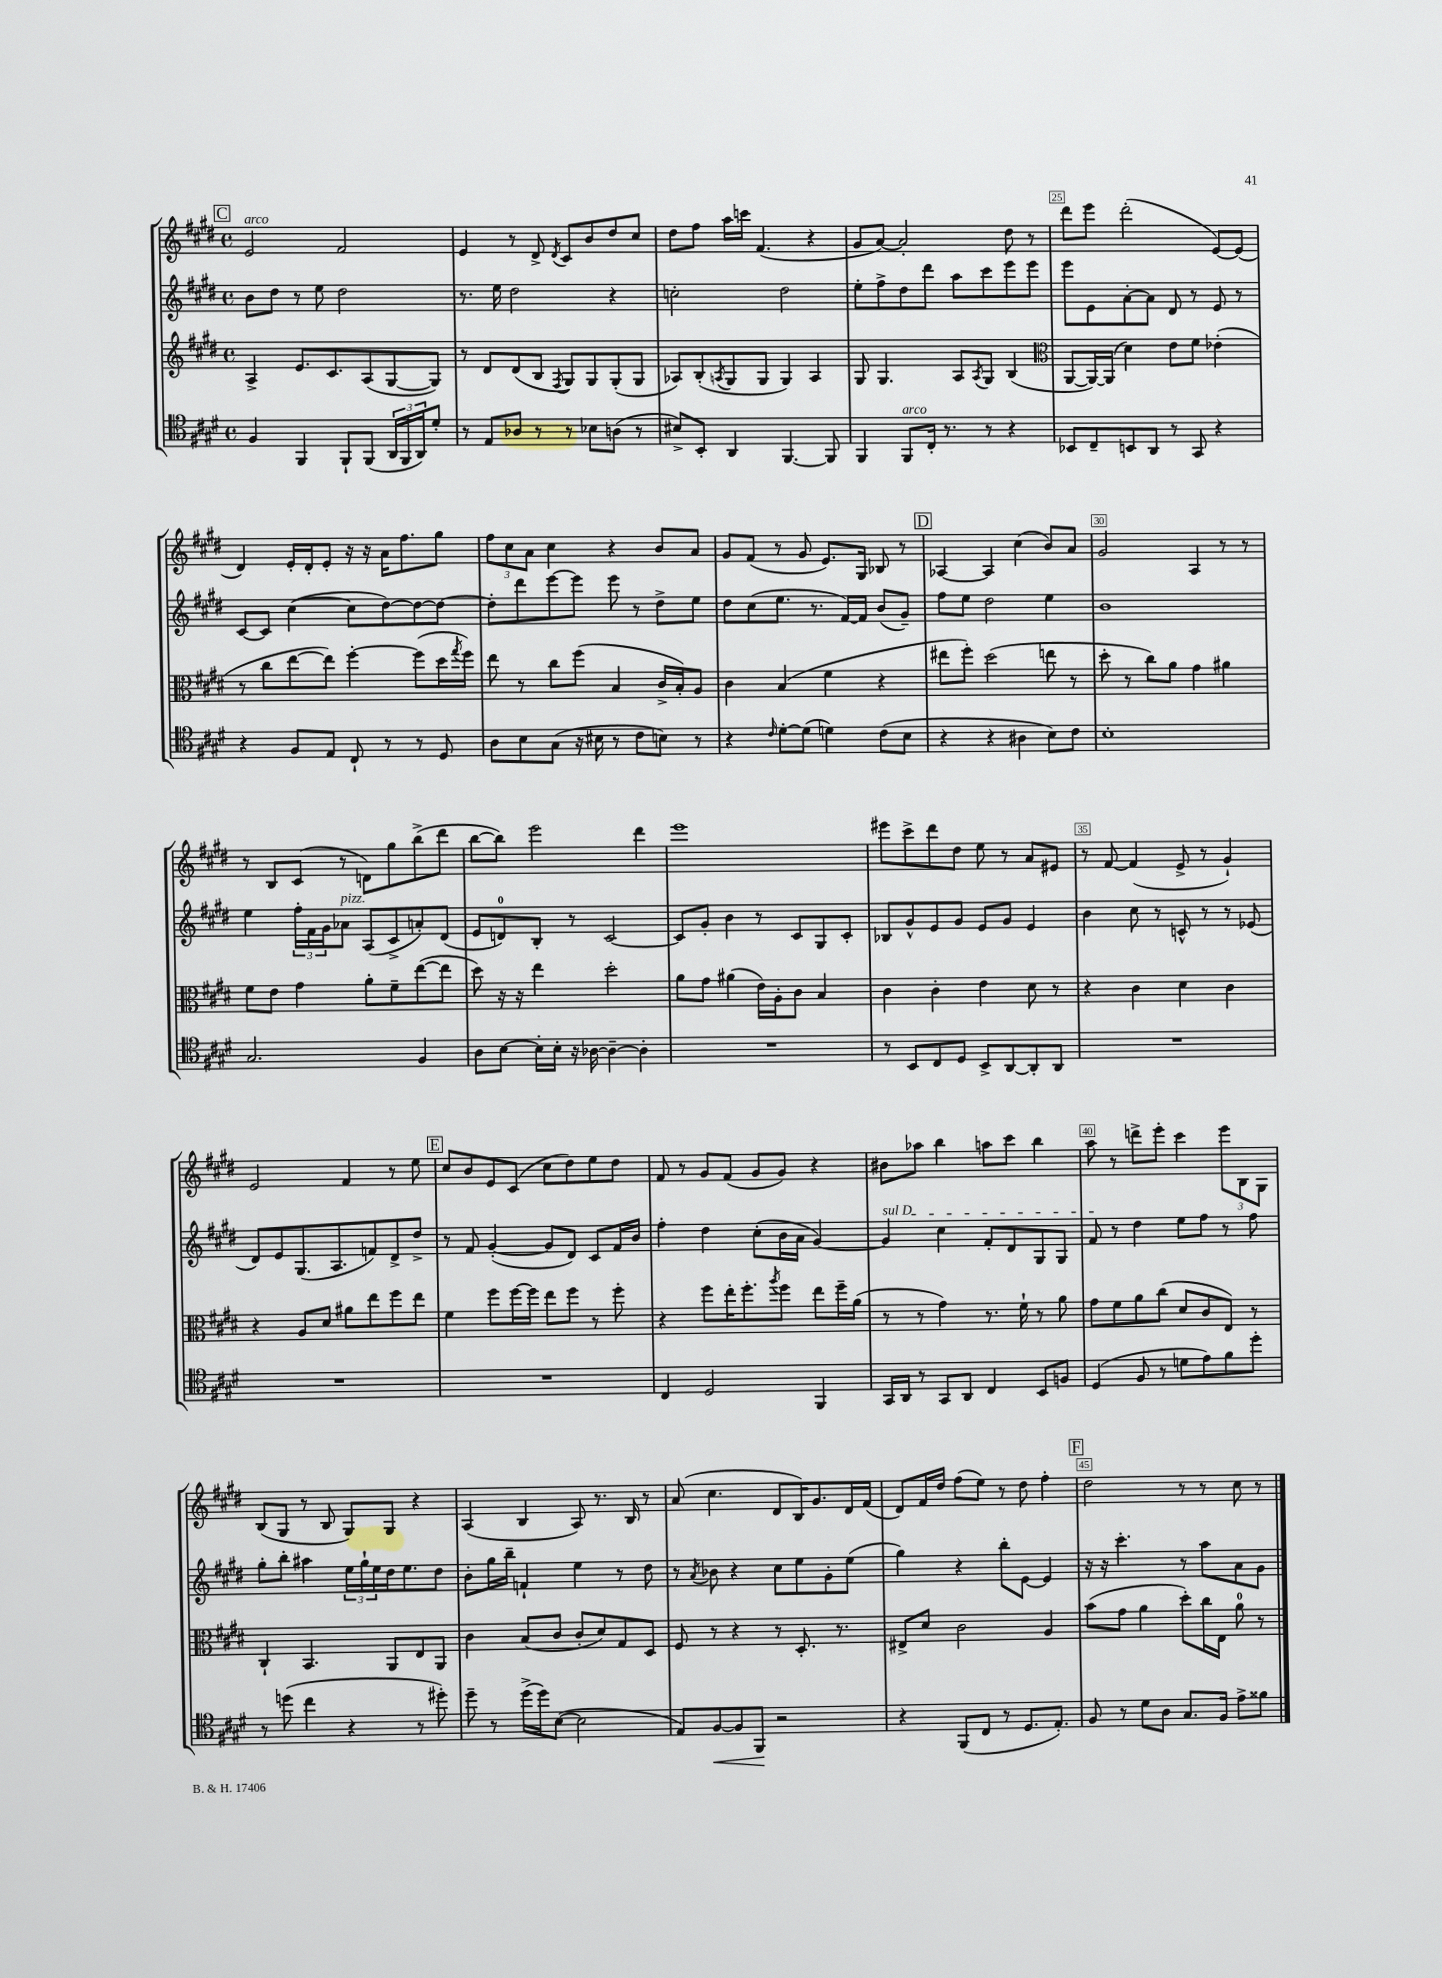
<<
\new StaffGroup <<
\new Staff = "s0" {
    \clef treble \key e \major \defaultTimeSignature \time 4/4
    \mark \markup { \box "C" } e'2^\markup { \italic "arco" } fis'2 |
    e'4 r8 dis'8-> \acciaccatura { dis'8 } cis'8 b'8 dis''8 cis''8 |
    dis''8 fis''8 a''16 c'''16 fis'4.( r4 |
    gis'8 a'8~) a'2-. dis''8 r8 |
    dis'''8 e'''8 dis'''2-.( e'8~) e'8( |
    dis'4) e'16-. dis'16-. e'8-. r16 r16 a'16 fis''8. gis''8 |
    \tuplet 3/2 { fis''8 cis''8 a'8 } cis''4 r4 b'8 a'8 |
    gis'8 fis'8( r8 gis'8 e'8.) gis16 bes8 r8 |
    \mark \markup { \box "D" } aes4~ aes4 cis''4( b'8) a'8 |
    gis'2 a4 r8 r8 |
    r8 b8 cis'8( r8 d'8) gis''8 b''8->( dis'''8 |
    b''8~ b''8) e'''2 dis'''4 |
    e'''1 |
    eis'''8 cis'''8-> dis'''8 dis''8 e''8 r8 a'8 eis'8 |
    r8 fis'8~ fis'4( e'8-> r8 gis'4-!) |
    e'2 fis'4 r8 e''8 |
    \mark \markup { \box "E" } cis''8 b'8 e'8 cis'8( cis''8 dis''8) e''8 dis''8 |
    fis'8 r8 gis'8 fis'8( gis'8 gis'8) r4 |
    bis'8 aes''8 b''4 a''8 cis'''8 b''4 |
    a''8 r8 d'''8-> e'''8-. cis'''4 \tuplet 3/2 { e'''8 b8 gis8 } |
    b8( gis8 r8 b8 gis8) gis8 r4 |
    a4( b4 a8) r8. b16 r8 |
    a'8( cis''4. dis'8 b16) gis'8. dis'16 fis'16( |
    dis'8) fis'16 dis''16 fis''8( e''8) r8 dis''8 fis''4-. |
    \mark \markup { \box "F" } dis''2 r8 r8 cis''8 r8 \bar "|." |
}
\new Staff = "s1" {
    \clef treble \key e \major \defaultTimeSignature \time 4/4
    \mark \markup { \box "C" } b'8 dis''8 r8 e''8 dis''2 |
    r8. e''16 dis''2 r4 |
    c''2-. dis''2 |
    e''8-. fis''8-> dis''8 dis'''8 a''8 cis'''8 e'''8 e'''8 |
    e'''8 e'8 a'8~-. a'8 dis'8 r8 e'8 r8 |
    cis'8~ cis'8 cis''4~( cis''8 dis''8~) dis''8~ dis''8~ |
    dis''8-. dis'''8 e'''8~ e'''8 e'''8 r8 dis''8-> e''8 |
    dis''8 cis''8( e''8. r8. fis'16~) fis'16 b'8( gis'8--) |
    \mark \markup { \box "D" } fis''8 e''8 dis''2 e''4 |
    b'1 |
    e''4 \tuplet 3/2 { fis''16-. fis'16 gis'16 } aes'8^\markup { \italic "pizz." } a8( cis'8-> a'8-.) dis'8( |
    e'8 d'8-0) b8-. r8 cis'2~ |
    cis'8 gis'8-. b'4 r8 cis'8 gis8 cis'8-. |
    bes8 gis'8-^ e'8 gis'8 e'8 gis'8 e'4 |
    b'4 cis''8 r8 c'8-^ r8 r8 ees'8( |
    dis'8) e'8 gis8.( a8. f'8) dis'8-> dis''8-> |
    \mark \markup { \box "E" } r8 fis'8 gis'4~-.( gis'8 dis'8) cis'8 fis'16 b'16 |
    fis''4-. dis''4 cis''8-.( b'16 a'16 gis'4~) |
    \once \override TextSpanner.bound-details.left.text = \markup { \italic "sul D" } gis'4\startTextSpan cis''4 fis'8-. dis'8 gis8 gis8 |
    fis'8\stopTextSpan r8 dis''4 e''8 fis''8 r8 fis''8 |
    gis''8-. b''8-. ais''4 \tuplet 3/2 { e''16 gis''16-! e''16 } dis''16 e''8. dis''8 |
    b'8-. gis''16 b''16-- f'4-! e''4 r8 dis''8 |
    r8 \acciaccatura { a'8 } bes'8 r4 cis''8 e''8 gis'8-. e''8( |
    gis''4) r4 b''8-. e'8~ e'4 |
    \mark \markup { \box "F" } r16 r16 cis'''4.-. r8 a''8 a'8 gis'8 \bar "|." |
}
\new Staff = "s2" {
    \clef treble \key e \major \defaultTimeSignature \time 4/4
    \mark \markup { \box "C" } a4-> e'8. cis'8. a8( gis8~ gis8) |
    r8 dis'8 dis'8( b8 \acciaccatura { fis8 } gis8) gis8 gis8-.( gis8 |
    aes8) b8-.( \acciaccatura { a8 } gis8 gis8 gis4) a4 |
    gis8 gis4. a8 \acciaccatura { a8 } gis8 b4( |
    \clef alto a,8~ a,16~) a,16( dis'4) e'8 fis'8 ees'4-.( |
    r8 cis''8 e''8~ e''8) fis''4~-. fis''8( dis''16 \acciaccatura { gis''8 } fis''16) |
    e''8 r8 cis''8 fis''8( b4 cis'16-> b16-.) a8 |
    cis'4 b4( fis'4 r4 |
    \mark \markup { \box "D" } eis''8 fis''8-.) dis''2( e''8 r8 |
    dis''8-. r8 cis''8) a'8 gis'4 ais'4 |
    fis'8 e'8 gis'4 a'8-. fis'8-- e''8~( e''8 |
    dis''8) r16 r16 e''4 dis''2-. |
    a'8 gis'8 ais'4( e'16) a16-. cis'8 b4 |
    cis'4 cis'4-. e'4 dis'8 r8 |
    r4 cis'4 dis'4 cis'4 |
    r4 a8 dis'8 ais'8 e''8 fis''8 e''8 |
    \mark \markup { \box "E" } fis'4 fis''8 fis''16~ fis''16 e''8 fis''8 r8 fis''8-. |
    r4 fis''8 e''16-. fis''8.-. \acciaccatura { a''8 } fis''8 e''8 fis''16-- a'16( |
    r8 r8 gis'4) r8. fis'16-! r8 a'8 |
    gis'8 fis'8 a'8 cis''8( dis'8 cis'8 e8) r8 |
    cis4-! b,4. a,8 e8 a,8 |
    cis'4 b8( cis'8 cis'8-. dis'8) gis8 dis8 |
    fis8 r8 r4 r8 dis8.-. r8. |
    eis8-> dis'8 cis'2 a4 |
    \mark \markup { \box "F" } b'8( gis'8 a'4 dis''8-.) cis''16 e16 a'8-0 r8 \bar "|." |
}
\new Staff = "s3" {
    \clef tenor \key e \major \defaultTimeSignature \time 4/4
    \mark \markup { \box "C" } fis4 fis,4 fis,8-! fis,8( \tuplet 3/2 { a,16 fis,16 a,16) } dis'8-. |
    r8 e8 aes8 r8 r8 bes8 a8( r8 |
    bis8->) b,8-. a,4 fis,4.~ fis,8 |
    fis,4 fis,8^\markup { \italic "arco" } cis16-. r8. r8 r4 |
    bes,8 cis8-- b,8 a,8 r8 gis,8 r4 |
    r4 fis8 e8 cis8-! r8 r8 dis8 |
    a8 b8 gis8( r16 bis16 r8 cis'8 b8) r8 |
    r4 \grace { cis'16 } dis'8~-. dis'8( d'4) cis'8( b8 |
    \mark \markup { \box "D" } r4 r4 ais4 b8) cis'8 |
    b1-. |
    gis2. fis4 |
    a8 b8~ b16-. b16-. r16 aes16~ aes4~-- aes4-. |
    R1 |
    r8 b,8 cis8 dis8 b,8-> a,8~ a,8-. a,8 |
    R1 |
    R1 |
    \mark \markup { \box "E" } R1 |
    cis4 dis2 fis,4 |
    gis,16 a,16 r8 gis,8 a,8 cis4 b,8 f8 |
    dis4( fis8 r8 d'8 e'8) fis'8 dis''8-. |
    r8 d''8( cis''4 r4 r8 dis''8-.) |
    dis''8-- r8 dis''16->( dis''16) b8~( b2 |
    e8) fis8~\< fis8 fis,8\! r2 |
    r4 fis,8( cis8 r8 dis8. e8.-.) |
    \mark \markup { \box "F" } fis8 r8 dis'8 a8 gis8. fis16 e'8-> fisis'8 \bar "|." |
}
>>
>>
\layout { \context { \Score currentBarNumber = #21 \override BarNumber.break-visibility = ##(#f #t #t) barNumberVisibility = #(every-nth-bar-number-visible 5) \override BarNumber.stencil = #(make-stencil-boxer 0.1 0.3 ly:text-interface::print) } }
